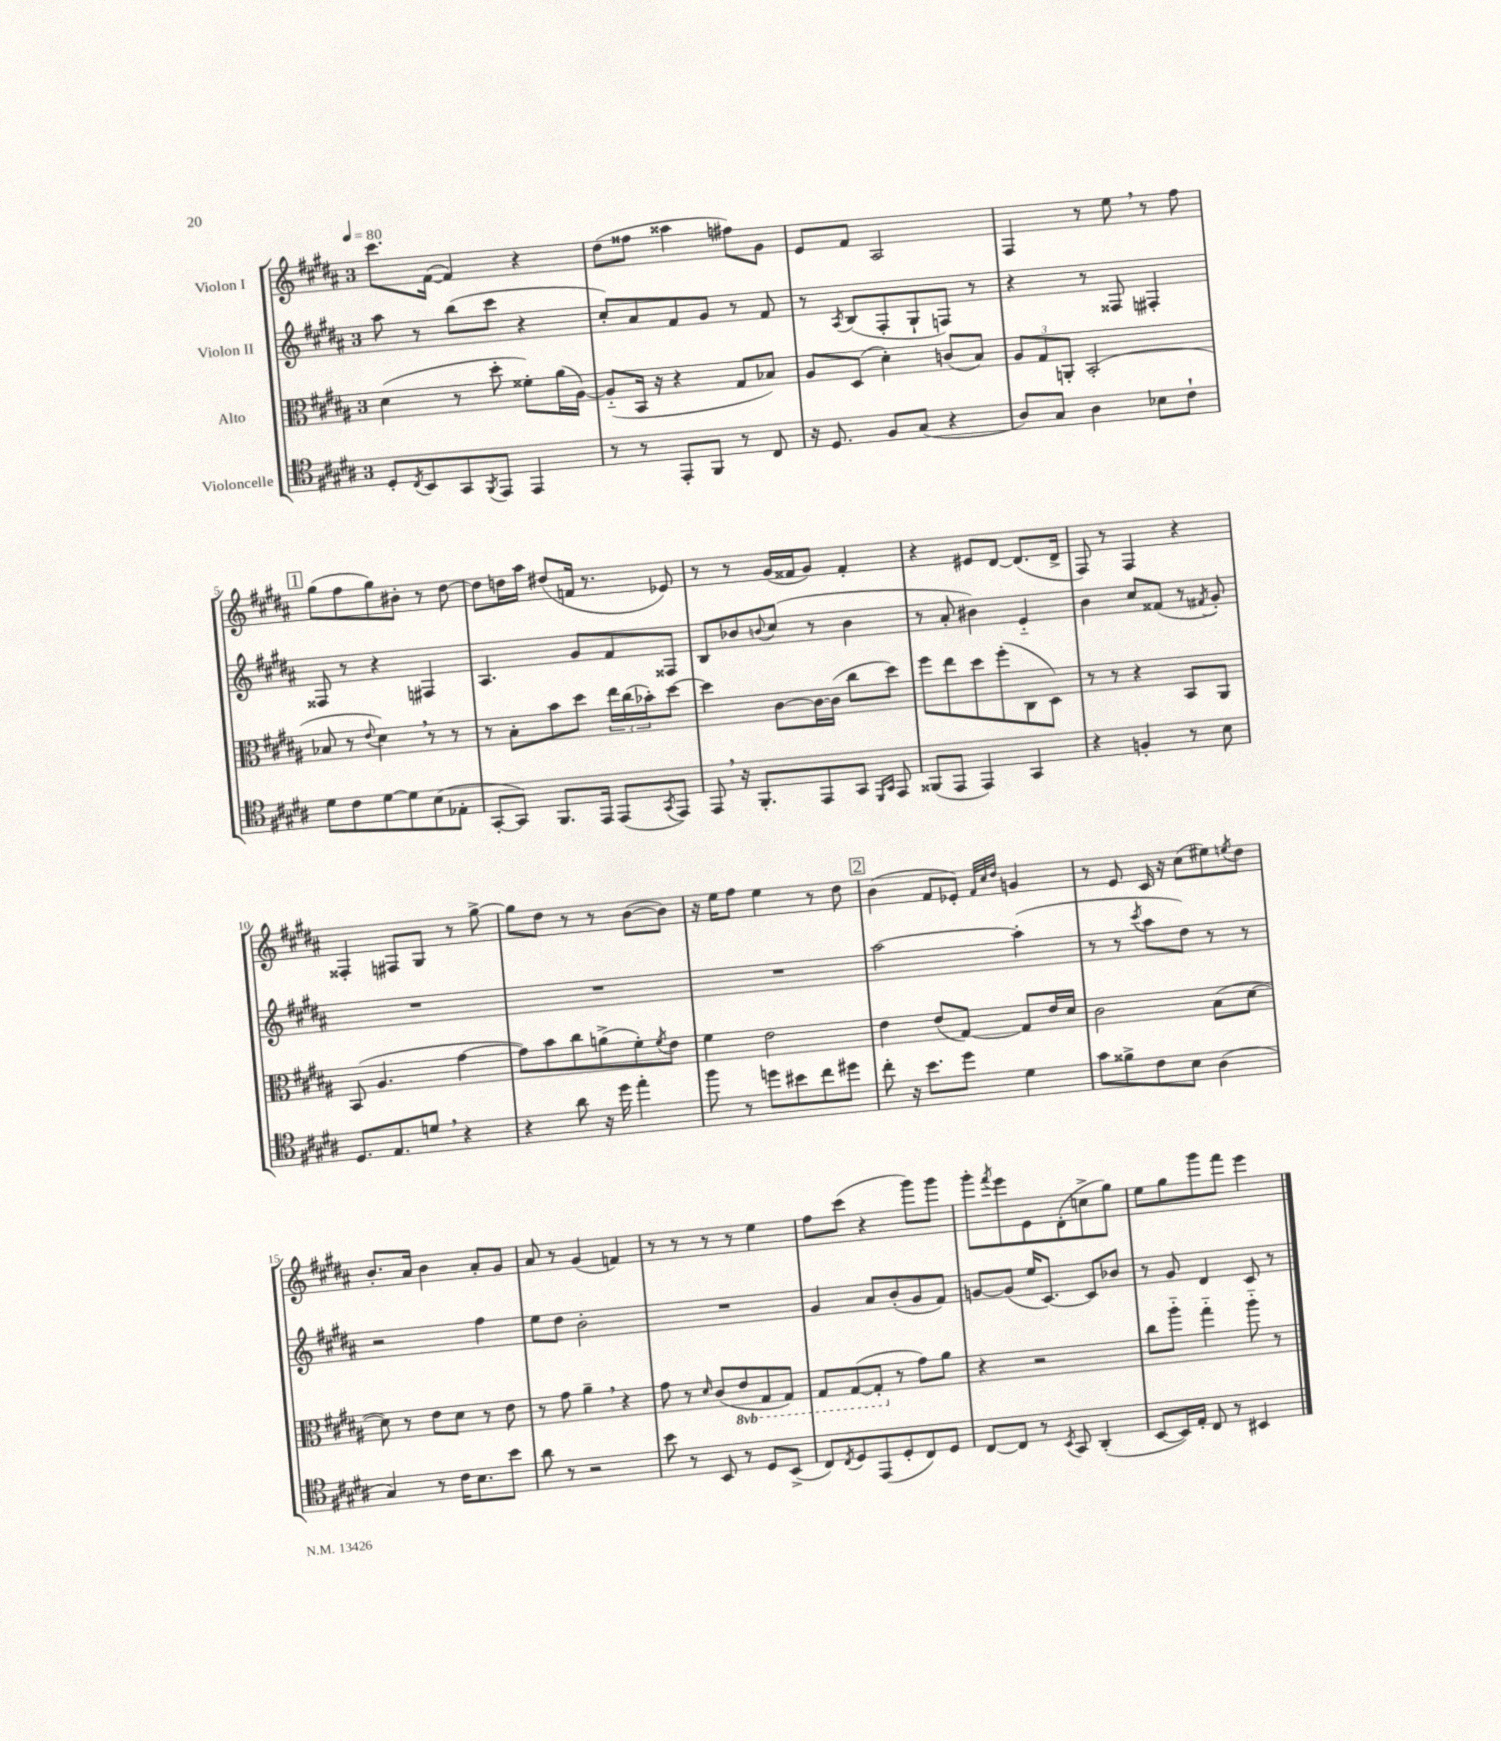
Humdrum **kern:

**kern	**kern	**kern	**kern
*staff4	*staff3	*staff2	*staff1
*clefC4	*clefC3	*clefG2	*clefG2
*k[f#c#g#d#a#]	*k[f#c#g#d#a#]	*k[f#c#g#d#a#]	*k[f#c#g#d#a#]
*M3/4	*M3/4	*M3/4	*M3/4
*MM80	*MM80	*MM80	*MM80
8D#'/L	(4d#\	8aa#\	8.ccc#\L
8qC#/	.	.	.
8BB/	.	8r	.
.	.	.	([16f#\Jk
8GG#/	8r	(8bb\L	4f#/])
8qFF#/	.	.	.
8EE/J	8dd#'\	8ccc#\J	.
4EE/	8f##'\L)	4r	4r
.	(16a#\L	.	.
.	[16A#\JJ)	.	.
=	=	=	=
8r	(8A#'~/]L	8cc#'/L)	(8dd#\L
8r	16BB/Jk	8a#/	8ff##\J
.	16r	.	.
8EE'/L	4r	8f#/	4aa##\
8FF#/J	.	8g#/J	.
8r	8G#/L	8r	8ff#\L)
8C#/	8B-/J)	8f#/	8g#\J
=	=	=	=
16r	8A#/L	8r	8e/L
8.D#/	.	.	.
.	.	8qA#/	.
.	(8D#/J	(8B/L	8f#/J
8F#/L	4d#'\)	8F#'/	2A#/
(8G#/J	.	8G#`/	.
4r	(8c/L	8F/J)	.
.	8B/J)	8r	.
=	=	=	=
8A#/L)	12A#/L	4r	4F#/
.	12G#/	.	.
8G#/J	.	.	.
.	12AA'/J	.	.
4A#\	(2BB'/	8r	8r
.	.	8F##/	8ee\
8B-\L	.	4F#'/	8r
8c#`\J	.	.	8ff#\
=	=	=	=
8d#\L	8B-/	8F##/	(8gg#\L
8c#\	8r	8r	8ff#\
.	8qqe/	.	.
[8d#\	4d#\)	4r	8gg#\)
8d#\]	.	.	8b#'\J
(8B\	8r	4F#/	8r
8E-'\J	8r	.	[8dd#\
=	=	=	=
[8GG#'/L	8r	4.A#/	8dd#\]L
8GG#/]J)	8B'\L	.	16dd\L
.	.	.	16aa#\JJ
8.FF#/L	8b\	.	(8dd#/L
.	8dd#\J	8g#/L	16f/Jk
16EE/Jk	.	.	8.r
(8EE/L	24ee\LL	8f#/	.
.	(24cc#\	.	.
.	24b-'\J)	.	.
8qGG#/	.	.	.
8EE/J)	[8dd#\J	8F##/J	8e-/)
=	=	=	=
8EE/	4dd#\]	8B/L	8r
16r	.	8b-/	8r
8.FF#'/L	.	.	.
.	.	8qqb/	.
.	[8c#\L	(8cc#/J	(16g#/LL
.	.	.	16f##/J
8EE/	16c#\_L	8r	8g#/J)
.	(16c#\]JJ	.	.
8GG#/J	8cc#\L	4b\	4f##'/
16qqDD#/LL	.	.	.
16qqGG#/JJ	.	.	.
8EE/	8dd#\J)	.	.
=	=	=	=
(8FF##/L	8ff#\L	8r	4r
8EE/J	8ee\	8a#'/	.
4EE/)	8dd#\	4b#\)	8e#/L
.	(8ff#'\	.	[8d#/J
4GG#/	8C#\	4e'~/	(8.d#/]L
.	8D#\J)	.	.
.	.	.	16d#^/Jk
=	=	=	=
4r	8r	4b\	8F#/)
.	8r	.	8r
4F'/	4r	8cc#/L	4F#/
.	.	(8f##/J	.
8r	8BB/L	8r	4r
.	.	8qf#/	.
8B\	8AA#/J	8g#'/)	.
=	=	=	=
8.D#/L	(8BB/	2.r	4F##'/
.	4.A#/	.	.
8.E/	.	.	.
.	.	.	8F#/L
8d/J	.	.	8G#/J
4r	[4g#\	.	8r
.	.	.	[8gg#^\
=	=	=	=
4r	8g#\]L)	2.r	8gg#\]L
.	8b\	.	8dd#\J
8a#\	8cc#\	.	8r
16r	(8a^\	.	8r
16dd#\	.	.	.
4ee'\	8f#'\)	.	([8b\L
.	8qf#/	.	.
.	8e\J	.	8b\]J)
=	=	=	=
8ff#\	4f#\	2.r	16r
.	.	.	16ee\LK
8r	.	.	8ff#\J
8dd\L	2e\	.	4ee\
8b#\	.	.	.
8cc#\	.	.	8r
8dd#\J	.	.	8dd#\
=	=	=	=
8cc#'\	4e\	[2aa#\	(4b\
16r	.	.	.
8.b\L	.	.	.
.	(8e/L	.	8f#/L
8dd#\J	[8G#/J)	.	8e-'/J)
.	.	.	32qqf#/LLL
.	.	.	32qqcc#/
.	.	.	32qqdd#/JJJ
4d#\	8G#/]L	(4aa#'\]	4g/
.	16e/L	.	.
.	16d#/JJ	.	.
=	=	=	=
8g#\L	2c#\	8r	8r
8f##^\	.	8r	8e/
.	.	8qccc#/	.
8c#\	.	8aa#\L	16c#/
.	.	.	16r
8B\J	.	8dd#\J)	(8cc#\L
(4A#\	(8B\L	8r	8ee#\)
.	.	.	8qee/
.	[8d#\J	8r	8dd#\J
=	=	=	=
4G#/)	8d#\])	2r	8.b'/L
.	8r	.	.
.	.	.	16a#/Jk
8r	8e\L	.	4b\
16c#\LK	8d#\J	.	.
8.B\	.	.	.
.	8r	4ff#\	8a#'/L
8b\J	8e\	.	8g#/J
=	=	=	=
8a#\	8r	8ee\L	8a#/
8r	8g#\	8dd#\J	8r
2r	4a#~\	2b'\	(4g#/
.	4r	.	4f/)
=	=	=	=
8b\	8g#\	2.r	8r
8r	8r	.	8r
.	16qqd#/	.	.
8BB/	(8c#/L	.	8r
8r	8E/	.	8r
8D#/L	8GG#/	.	4ee\
(8BB^/J	8GG#/J)	.	.
=	=	=	=
8C#/L)	8GG#/L	4g#/	8ff#\L
8qC#/	.	.	.
8D#/	([8GG#/	.	(8ccc#\J
(8EE/	8GG#'/]J	8a#/L	4r
8D#'/	8r	(8b'/	.
8C#/)	8g#\L)	8g#/	8ggg#\L)
8D#/J	8a#\J	8f#/J)	8ggg#\J
=	=	=	=
[8C#/L	4r	[8g/L	8ggg#'\L
.	.	.	8qfff#/
8C#/]J	.	(8g/]J	8eee\
8r	2r	16ee/LK	8e\
.	.	[8.c#/J)	.
8qBB/	.	.	.
8GG#/	.	.	(8d#'\
(4AA#'/	.	8c#/]L	8cc^\
.	.	8b-/J	8gg#\J)
=	=	=	=
[8BB/L	8cc#\L	8r	8ee\L
16BB/]L)	8aa#'~\J	8g#/	8gg#\
16E'/JJ	.	.	.
8C#/	4gg#'~\	4d#/	8ggg#\
8r	.	.	8fff#\J
4BB#/	8aa#'~\	8c#/	4eee\
.	8r	8r	.
==	==	==	==
*-	*-	*-	*-
